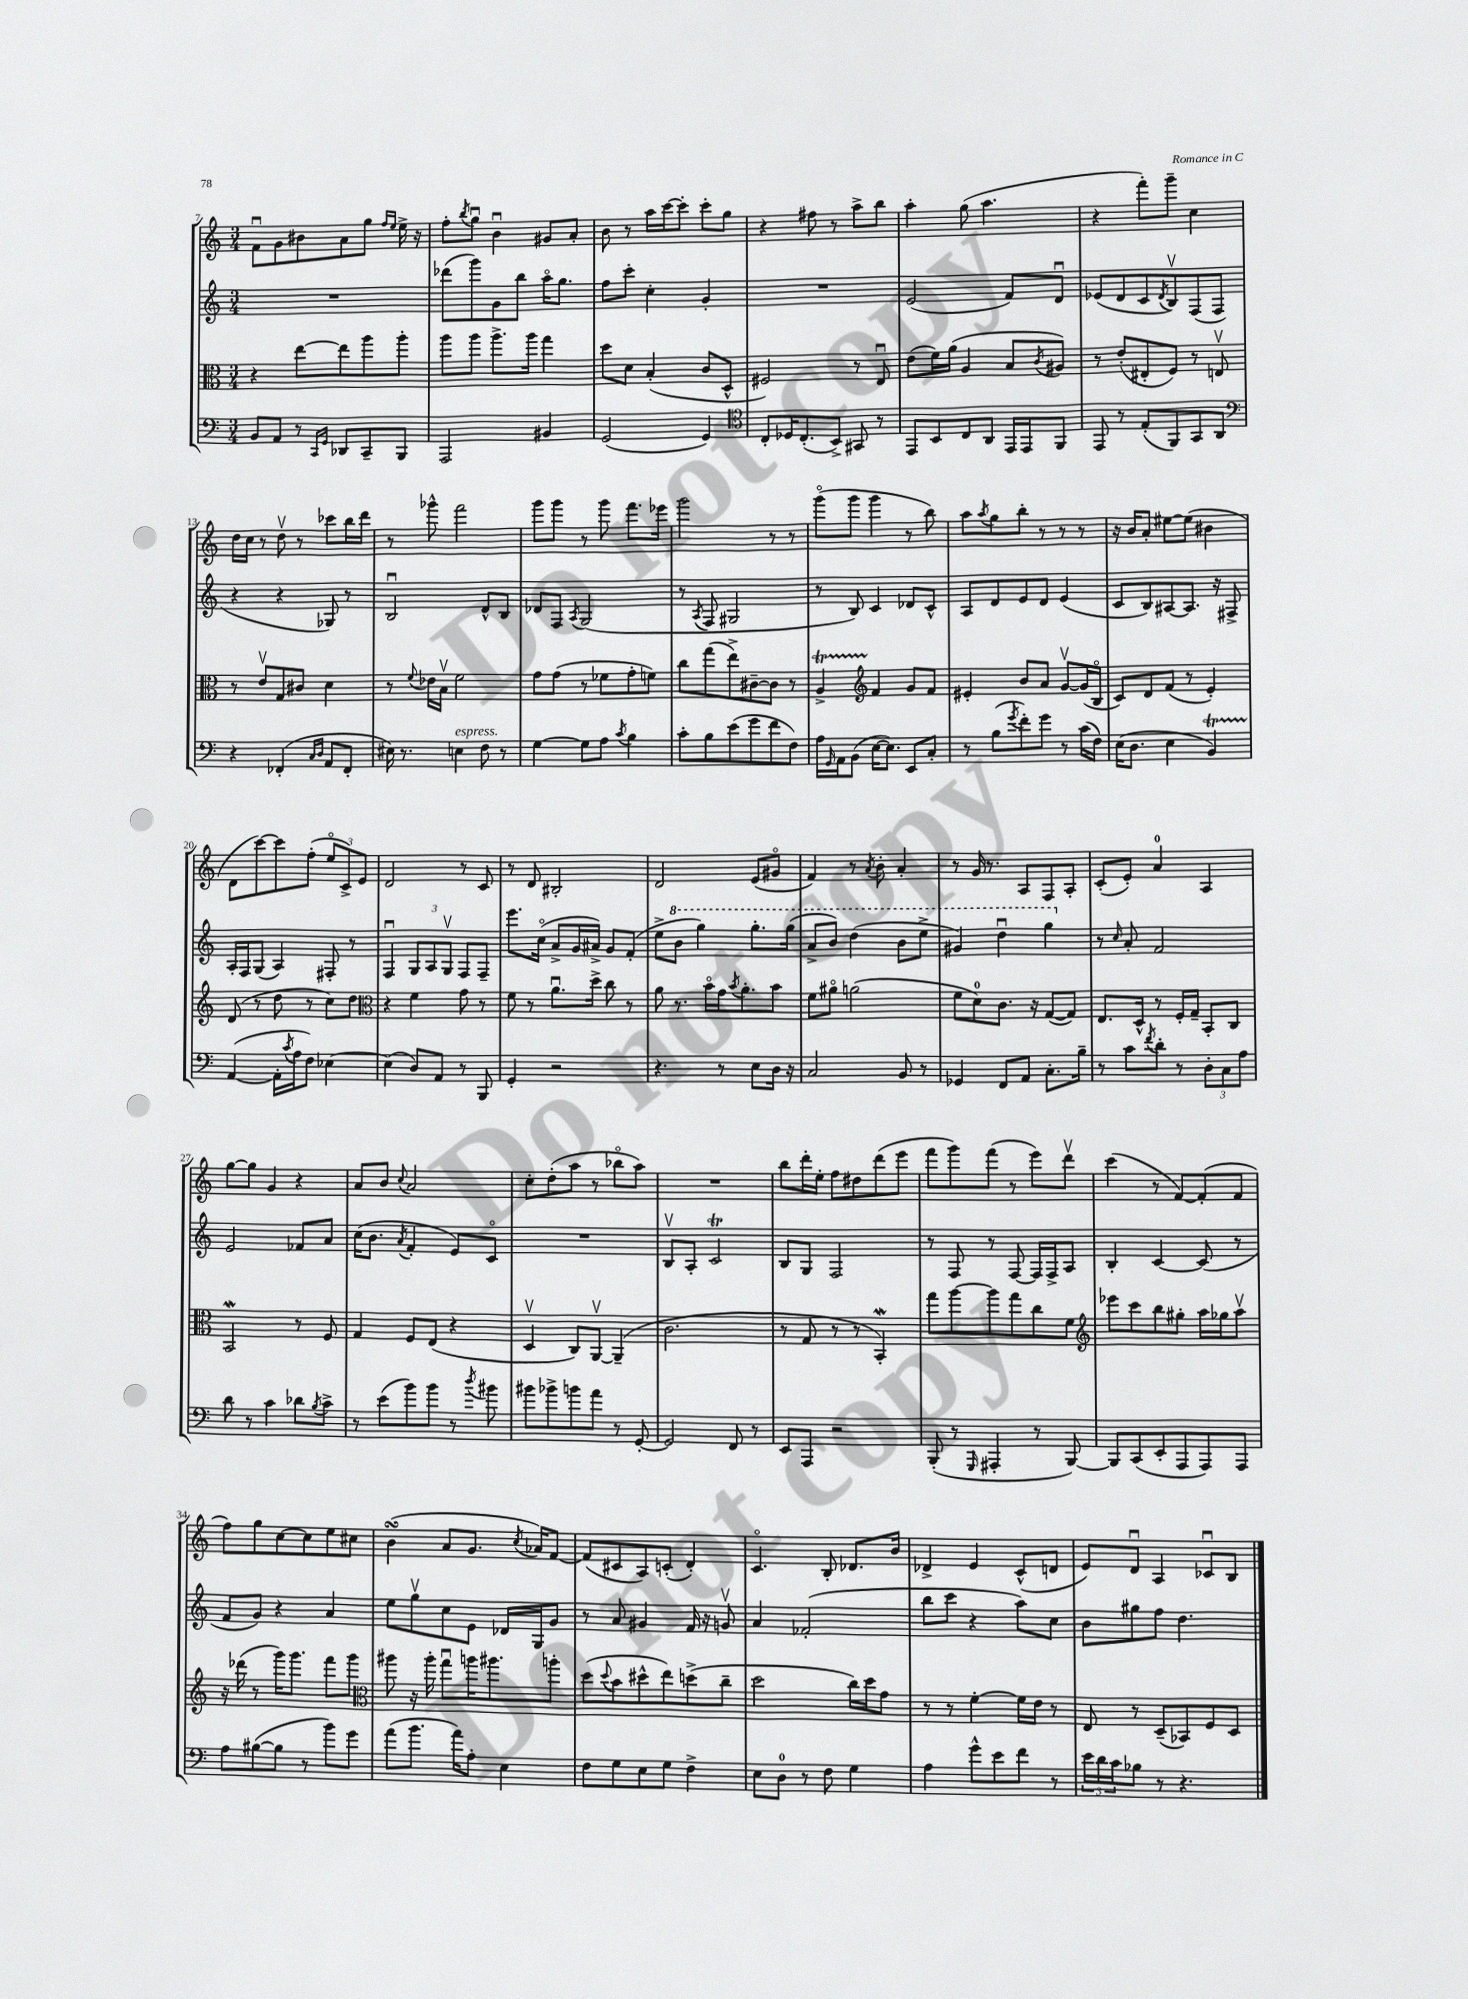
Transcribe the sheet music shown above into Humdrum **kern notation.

**kern	**kern	**kern	**kern
*staff4	*staff3	*staff2	*staff1
*clefF4	*clefC3	*clefG2	*clefG2
*k[]	*k[]	*k[]	*k[]
*M3/4	*M3/4	*M3/4	*M3/4
8BB	4r	2.r	8fu
8AA	.	.	8g
8r	[8ee	.	8b#
16qqCC	.	.	.
16qqGG	.	.	.
8DD-	8ee]	.	8a
8CC~	8aa	.	8gg
.	.	.	16qqff
.	.	.	16qqee
8BBB	8aa'	.	16ee^
.	.	.	16r
=	=	=	=
2AAA	8aa	(8ddd-	8ff'
.	.	.	8qbb
.	8aa	8ggg)	8ggu
.	8.aa^	8g	4bu
.	.	8bb	.
.	16aa	.	.
4BB#	4gg	16aao	8g#
.	.	8.gg	.
.	.	.	8a'
=	=	=	=
(2GG	8dd	8ff	8b
.	8d	8ccc'	8r
.	(4B'	4cc'	16aa
.	.	.	[16ccc
.	.	.	8ccc']
4GG)	8c	4g'	8ccc'
.	8D^^	.	8gg
=	=	=	=
*clefC4	*	*	*
8C'	2F#)	2.r	4r
16D-	.	.	.
(8.C'	.	.	.
.	.	.	8ff#
8BB^)	.	.	8r
8GG#	8r	.	8aa^
8r	8Eu	.	8bb
=	=	=	=
8EE	(8e	(2e	4aa'
8BB	16f)	.	.
.	(16a	.	.
8C	4A	.	(8gg
8AA	.	.	4.aa
16EE	8B	8f)	.
16EE	.	.	.
.	8qc	.	.
8FF	8A#)	8du	.
=	=	=	=
8EE	8r	(8e-	4r
8r	(8e'	8d	.
(8E'	8E#'	8c	8fff')
.	.	8qd	.
8FF)	8F)	8Bv)	8ggg~
8GG	8r	(8F	4cc
8AA	8Ev	8F	.
=	=	=	=
*clefF4	*	*	*
4r	8r	4r	16dd
.	.	.	16cc
.	8ev	.	8r
(4FF-'	8G	4r	8ddv
.	8c#	.	8r
16qqC	.	.	.
16qqD	.	.	.
8AA	4d	8G-)	8ccc-
8FF-'	.	8r	16bb
.	.	.	16ddd
=	=	=	=
16E#)	8r	2Bu	8r
8.r	.	.	.
.	8qqf	.	.
.	16e-	.	8ggg-^^
.	16Bv	.	.
4E	2f	.	2fff
8F	.	8d^^	.
8r	.	8B	.
=	=	=	=
[4G	8g	8d-	8ggg
.	(8g	8F	8ggg
.	.	8qA	.
8G]	8r	(2G	8r
8A	8f-	.	8ggg
8qc	.	.	.
4B	8g'	.	8.fff
.	8f)	.	.
.	.	.	16eee-
=	=	=	=
8c'	8cc	8r	2ggg
.	.	8qA	.
8B	(8gg	8F	.
(8e	8ee^)	2G#	.
8g	[8c#~	.	.
8f	8c#]	.	8r
8F)	8r	.	8r
=	=	=	=
16A	4A^	8r	(8gggo
16qqGG	.	.	.
16AA	.	.	.
(8BB	.	8B)	8ggg
*	*clefG2	*	*
[16E	4f	4c	4ggg
8.E])	.	.	.
8EE	8g	8d-	8r
8C'	8f	8c^^	8bb)
=	=	=	=
8r	4e#'	8A	8aa
.	.	.	8qaa
(8B	.	8d	8gg
8qg	.	.	.
8f')	8b	8e	8bb'
8g	8a	8d	8r
8r	[8gv	(4e	8r
(16c	(16g]	.	8r
16F)	16Bo	.	.
=	=	=	=
(16E	8c)	8c	16r
8.D	.	.	16b
.	8d	8B)	8a'
4E	(8f	[8A#	[8ee#
.	8r	8.A#]	(8ee#]
4BB)	4e')	.	4b#
.	.	16r	.
.	.	8F#^	.
=	=	=	=
([4AA	(8d	16A'	8d
.	.	16F	.
.	8r	(8G	[8ccc)
16AA']	8dd	4A)	8ccc]
8qc	.	.	.
16A	.	.	.
8F)	8r	.	(8ff'
[4E-	8cc)	8F#'	12eeo
.	.	.	12c^)
.	8dd	8r	.
.	.	.	12e
=	=	=	=
*	*clefC3	*	*
(4E-]	4r	4Fu	2d
8D)	4f	12G	.
.	.	12A	.
8AA	.	.	.
.	.	12Gv	.
8r	8g	8F	8r
8BBB	8r	8F~	8c
=	=	=	=
4GG'	8f	8.eee	8r
.	8r	.	8d
.	.	(16cco	.
2r	8.au	8a^	2B#'
.	.	16g	.
.	16dd^	16a#^)	.
.	8cc	8g	.
.	8r	(8f'	.
=	=	=	=
4.r	8a	8ee^	2d
.	8.r	8bb	.
.	.	4ggg)	.
.	16bo	.	.
8r	16g	.	.
.	8qb	.	.
.	8.a'	.	.
8E	.	8.ggg'	(8e
16D	8b	.	8g#o
16r	.	(16ggg	.
=	=	=	=
2C	8f	8aa^	4f)
.	8a#o	8bb)	.
.	(2a	(4ddd	8r
.	.	.	8qa
.	.	.	8b'
8BB	.	8bb	4a'
8r	.	8eee^	.
=	=	=	=
4GG-	8f	4gg#)	8r
.	8d)	.	16g
.	.	.	8.r
8FF	8.c	4dddu	.
8AA	.	.	8A
.	16r	.	.
8.C'	([8G	4ggg	8F
.	8G])	.	8A'
16B~	.	.	.
=	=	=	=
8r	8.E	8r	(8c'
.	.	16qqcc	.
8c	.	8a'	8e')
.	16D^^	.	.
8qf	.	.	.
8d'	8r	2f	4a
8r	16F'	.	.
.	16G~	.	.
12D'	8BB'	.	4A
12C	.	.	.
.	8C	.	.
12A	.	.	.
=	=	=	=
8d	2BB	2e	[8gg
8r	.	.	8gg]
4c	.	.	4g
8d-	8r	8f-	4r
8qB	.	.	.
8c^	8F	8a	.
=	=	=	=
8r	4G	(16cc	8a
.	.	8.b	.
(8e	.	.	8b
.	.	8qa	8qqcc
8b)	8F	4f'	2a
8b	(8E	.	.
8r	4r	8e)	.
8qdd	.	.	.
8b#	.	8co	.
=	=	=	=
8b#	4Dv	2.r	8cc'
8b-^	.	.	(8dd'
8b	8C)	.	8aa
8a	[8AAv	.	8r
8r	(4AA~]	.	8bb-o
[8GG'	.	.	8aa)
=	=	=	=
2GG]	2.c	8Bv	2.r
.	.	8A'	.
.	.	2c	.
8FF	.	.	.
8r	.	.	.
=	=	=	=
8EE	8r	8B	8bb
8AAA	8G	8G	16ddd'
.	.	.	16ee'
2r	8r	2F	8ff
.	8r	.	8dd#
.	4BB')	.	(8ddd
.	.	.	8eee
=	=	=	=
(8BBB'	8gg	8r	8fff
8r	[8aa	8F	8ggg)
16qqGGG	.	.	.
4AAA#'	8aa]	8r	(8fff
.	8gg	[8F	8r
8r	8cc	16F]	8eee)
.	.	16F^	.
[8BBB)	8f	8A	8dddv
=	=	=	=
*	*clefG2	*	*
8BBB]	8eee-	4B'	(4ccc
(8CC	8ccc	.	.
8EE'	8bb	[4c	8r
8AAA	8gg#'	.	[8f)
8AAA)	16aa	(8c]	(8f']
.	16gg-	.	.
8AAA	8aav	8r	8f
=	=	=	=
8A	16r	8f	8ff)
.	(16ddd-	.	.
([8B#	8r	8g)	8gg
8B#]	16ggg)	4r	[8cc
.	8.ggg	.	.
8r	.	.	8cc]
8b)	8fff	4a	8ee
8g	8ggg	.	8cc#
=	=	=	=
*	*clefC3	*	*
(8a	8aa#	8ee	(4b
8.b	16r	8ggv	.
.	16aa#'	.	.
.	8ggu	8cc	8a
16a)	.	.	.
8A'	16aa	8e	8.g
.	8.aa#	.	.
4E	.	16d-	.
.	.	.	8qcc
.	.	16G	16a-)
.	8aa'	8g	[8f
=	=	=	=
8F	(8dd	8r	(8f]
.	8qqdd	.	.
8G	8b	8a	8c#
8E	8dd#^^	4g#	8A)
8G	8ee)	.	(8c'
4F^	(8dd^	16f	4d')
.	.	16r	.
.	8cc~	8gv	.
=	=	=	=
8E	2dd	4a	4.co
8D	.	.	.
8r	.	(2f-'	.
8F	.	.	8B'
4G	16cc)	.	8.d-
.	16dd	.	.
.	8g	.	.
.	.	.	16b
=	=	=	=
4A	8r	8bb	4d-^
.	8r	8ccc	.
8g^^	[4f'	4r	4e
8e	.	.	.
8f	16f]	8aa)	(8c^^
.	16e	.	.
8r	8r	8cc	8d
=	=	=	=
24e	8E	8b	8e)
24d	.	.	.
24c	.	.	.
8B-	8r	8gg#	8du
8r	(8D~	8ff	4A
4.r	8BB-)	4.dd	.
.	8F	.	8c-u
.	8D	.	8B
==	==	==	==
*-	*-	*-	*-
